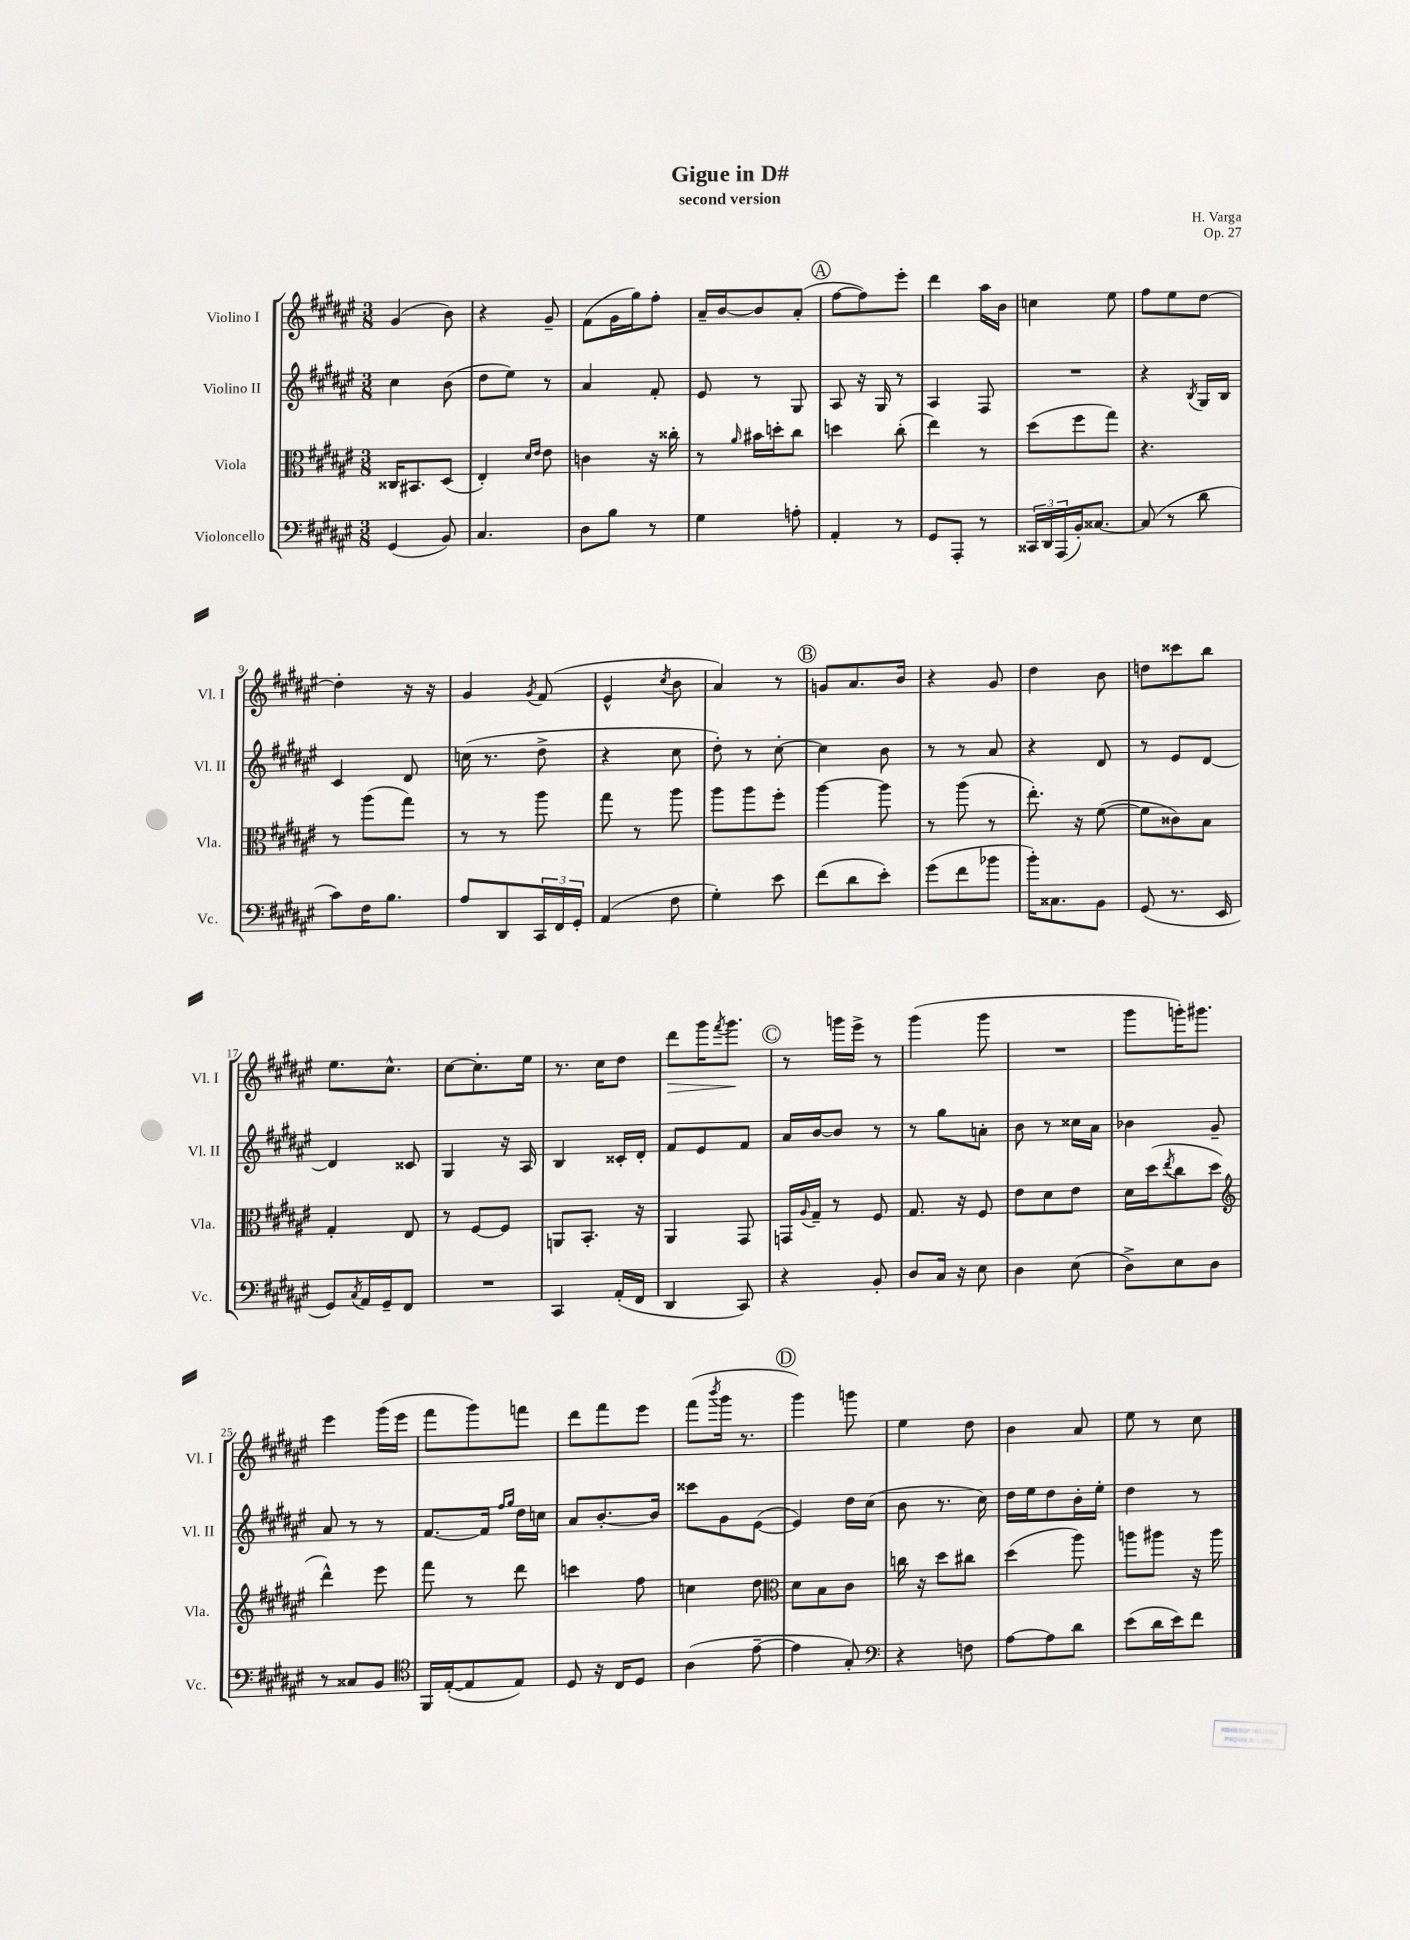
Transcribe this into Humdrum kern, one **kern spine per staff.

**kern	**kern	**kern	**kern
*staff4	*staff3	*staff2	*staff1
*clefF4	*clefC3	*clefG2	*clefG2
*k[f#c#g#d#a#e#]	*k[f#c#g#d#a#e#]	*k[f#c#g#d#a#e#]	*k[f#c#g#d#a#e#]
*M3/8	*M3/8	*M3/8	*M3/8
(4GG#	16C##	4cc#	(4g#
.	8.BB#	.	.
8BB)	(8D#	(8b	8b)
=	=	=	=
4.C#	4E#')	8dd#	4r
.	.	8ee#)	.
.	16qqd#	.	.
.	16qqe#	.	.
.	8e#	8r	8g#~
=	=	=	=
8D#	4c	4a#	(8f#
8B	.	.	16g#
.	.	.	16gg#)
8r	16r	8f#'	8ff#'
.	16cc##'	.	.
=	=	=	=
4G#	8r	8e#	16a#~
.	.	.	[16b
.	16qqa#	.	.
.	16b#	8r	8b]
.	16dd'	.	.
8A'	8cc#	8G#	(8a#'
=	=	=	=
4AA#'	4dd	8A#	[8ff#
.	.	16r	8ff#])
.	.	16G#	.
8r	(8cc#'	8r	8eee#'
=	=	=	=
8GG#	4ee#)	4A#	4ddd#
8AAA#'	.	.	.
8r	8r	8F#	16aa#
.	.	.	16b
=	=	=	=
24CC##	(8dd#	4.r	4cc
24DD#	.	.	.
(24AAA#	.	.	.
16BB')	8ff#	.	.
[8.C##	.	.	.
.	8gg#)	.	8ee#
=	=	=	=
(8C##]	4.r	4r	8ff#
8r	.	.	8ee#
.	.	8qB	.
8d#	.	16G#	[8dd#
.	.	16B	.
=	=	=	=
8c#)	8r	4c#	4dd#']
16F#	(8aa#	.	.
8.B	.	.	.
.	8gg#)	8d#	16r
.	.	.	16r
=	=	=	=
8A#	8r	(16cc	4g#
.	.	8.r	.
8DD#	8r	.	.
.	.	.	8qg#
24CC#	8aa#	8dd#^	(8f#
24FF#	.	.	.
24GG#'	.	.	.
=	=	=	=
(4AA#	8gg#	4r	4e#^^
.	8r	.	.
.	.	.	8qcc#
8F#	8aa#	8cc#	8b
=	=	=	=
4G#')	8aa#	8dd#')	4a#)
.	8aa#	8r	.
8e#	8ff#'	[8cc#'	8r
=	=	=	=
(8f#	[4aa#	4cc#]	8g
8d#	.	.	8.a#
8e#')	8aa#]	8b	.
.	.	.	16b
=	=	=	=
(8g#	8r	8r	4r
8f#	(8aa#	8r	.
8b-	8r	8a#	8g#
=	=	=	=
16b')	8.ee#')	4r	4dd#
8.C##	.	.	.
.	16r	.	.
8BB	([8f#	8d#	8b
=	=	=	=
(8GG#	8f#]	8r	8dd
8.r	8c##)	8e#	8ccc##
.	8B	[8d#	8bb
16EE#	.	.	.
=	=	=	=
8GG#)	4G#'	4d#]	8.ee#
8qC#	.	.	.
16AA#	.	.	.
16GG#~	.	.	8.cc#^^
8FF#	8E#	8c##	.
=	=	=	=
4.r	8r	4G#	[8cc#
.	[8F#	.	8.cc#']
.	8F#]	16r	.
.	.	16A#	16ee#
=	=	=	=
4CC#	8AA	4B	8.r
.	8.BB'	.	.
.	.	.	16cc#
(16AA#'	.	16c##'	8dd#
16FF#	16r	16d#'	.
=	=	=	=
4DD#	4AA#	8f#	8ddd#
.	.	8e#	16ggg#
.	.	.	8qfff#
.	.	.	8.ggg#
8CC#)	8GG#	8f#	.
=	=	=	=
4r	16GG	16a#	8r
.	8qqA#	.	.
.	16G#~	[16b	.
.	8r	8b]	16ggg
.	.	.	16eee#^
8BB'	8F#	8r	8r
=	=	=	=
8D#	8.G#	8r	(4ggg#
16C#	.	8gg#	.
16r	16r	.	.
8E#	8F#	8a'	8ggg#
=	=	=	=
4D#	8e#	8b	4.r
.	8d#	8r	.
(8E#	8e#	16cc##	.
.	.	16a#	.
=	=	=	=
8D#^)	16d#	4b-	8ggg#
.	(16dd#	.	.
.	8qee#	.	.
8E#	8cc#	.	16ggg')
.	.	.	8.ggg#
8D#	8dd#	8g#~	.
=	=	=	=
*	*clefG2	*	*
8r	4ddd#^^)	8a#	4eee#
8C##	.	8r	.
8BB	8eee#	8r	(16ggg#
.	.	.	16eee#
=	=	=	=
*clefC4	*	*	*
16FF#	8fff#	[8.f#	8fff#
([16E#'	.	.	.
8E#]	8r	.	8ggg#)
.	.	16f#]	.
.	.	16qqff#	.
.	.	16qqgg#	.
8E#)	8ddd#	16dd#	8fff
.	.	16cc	.
=	=	=	=
8D#	4ccc	8a#	8ddd#
16r	.	[8.b'	8fff#
16C#	.	.	.
8D#	8ff#	.	8eee#
.	.	16b]	.
=	=	=	=
(4A#	4cc	8ccc##	(8fff#
.	.	.	8qbbb
.	.	8g#	16ggg#
.	.	.	8.r
[8e#~	8dd#	([8e#	.
=	=	=	=
*	*clefC3	*	*
4e#]	8d#	4e#])	4ggg#)
.	8B	.	.
8G#')	8c#	16dd#	8ggg
.	.	(16cc#	.
=	=	=	=
*clefF4	*	*	*
4r	16cc	8b	4ee#
.	16r	.	.
.	8dd#	8.r	.
8F	8cc#	.	8dd#
.	.	16cc#)	.
=	=	=	=
[8A#	(4dd#	16dd#	4b
.	.	16ee#	.
8A#]	.	8dd#	.
8d#	8aa#)	16b'	8a#
.	.	16ee#'	.
=	=	=	=
(8e#	8aa	4dd#	8ee#
16d#	8aa#	.	8r
16e#)	.	.	.
8f#	16r	8r	8cc#
.	16aa#	.	.
==	==	==	==
*-	*-	*-	*-
